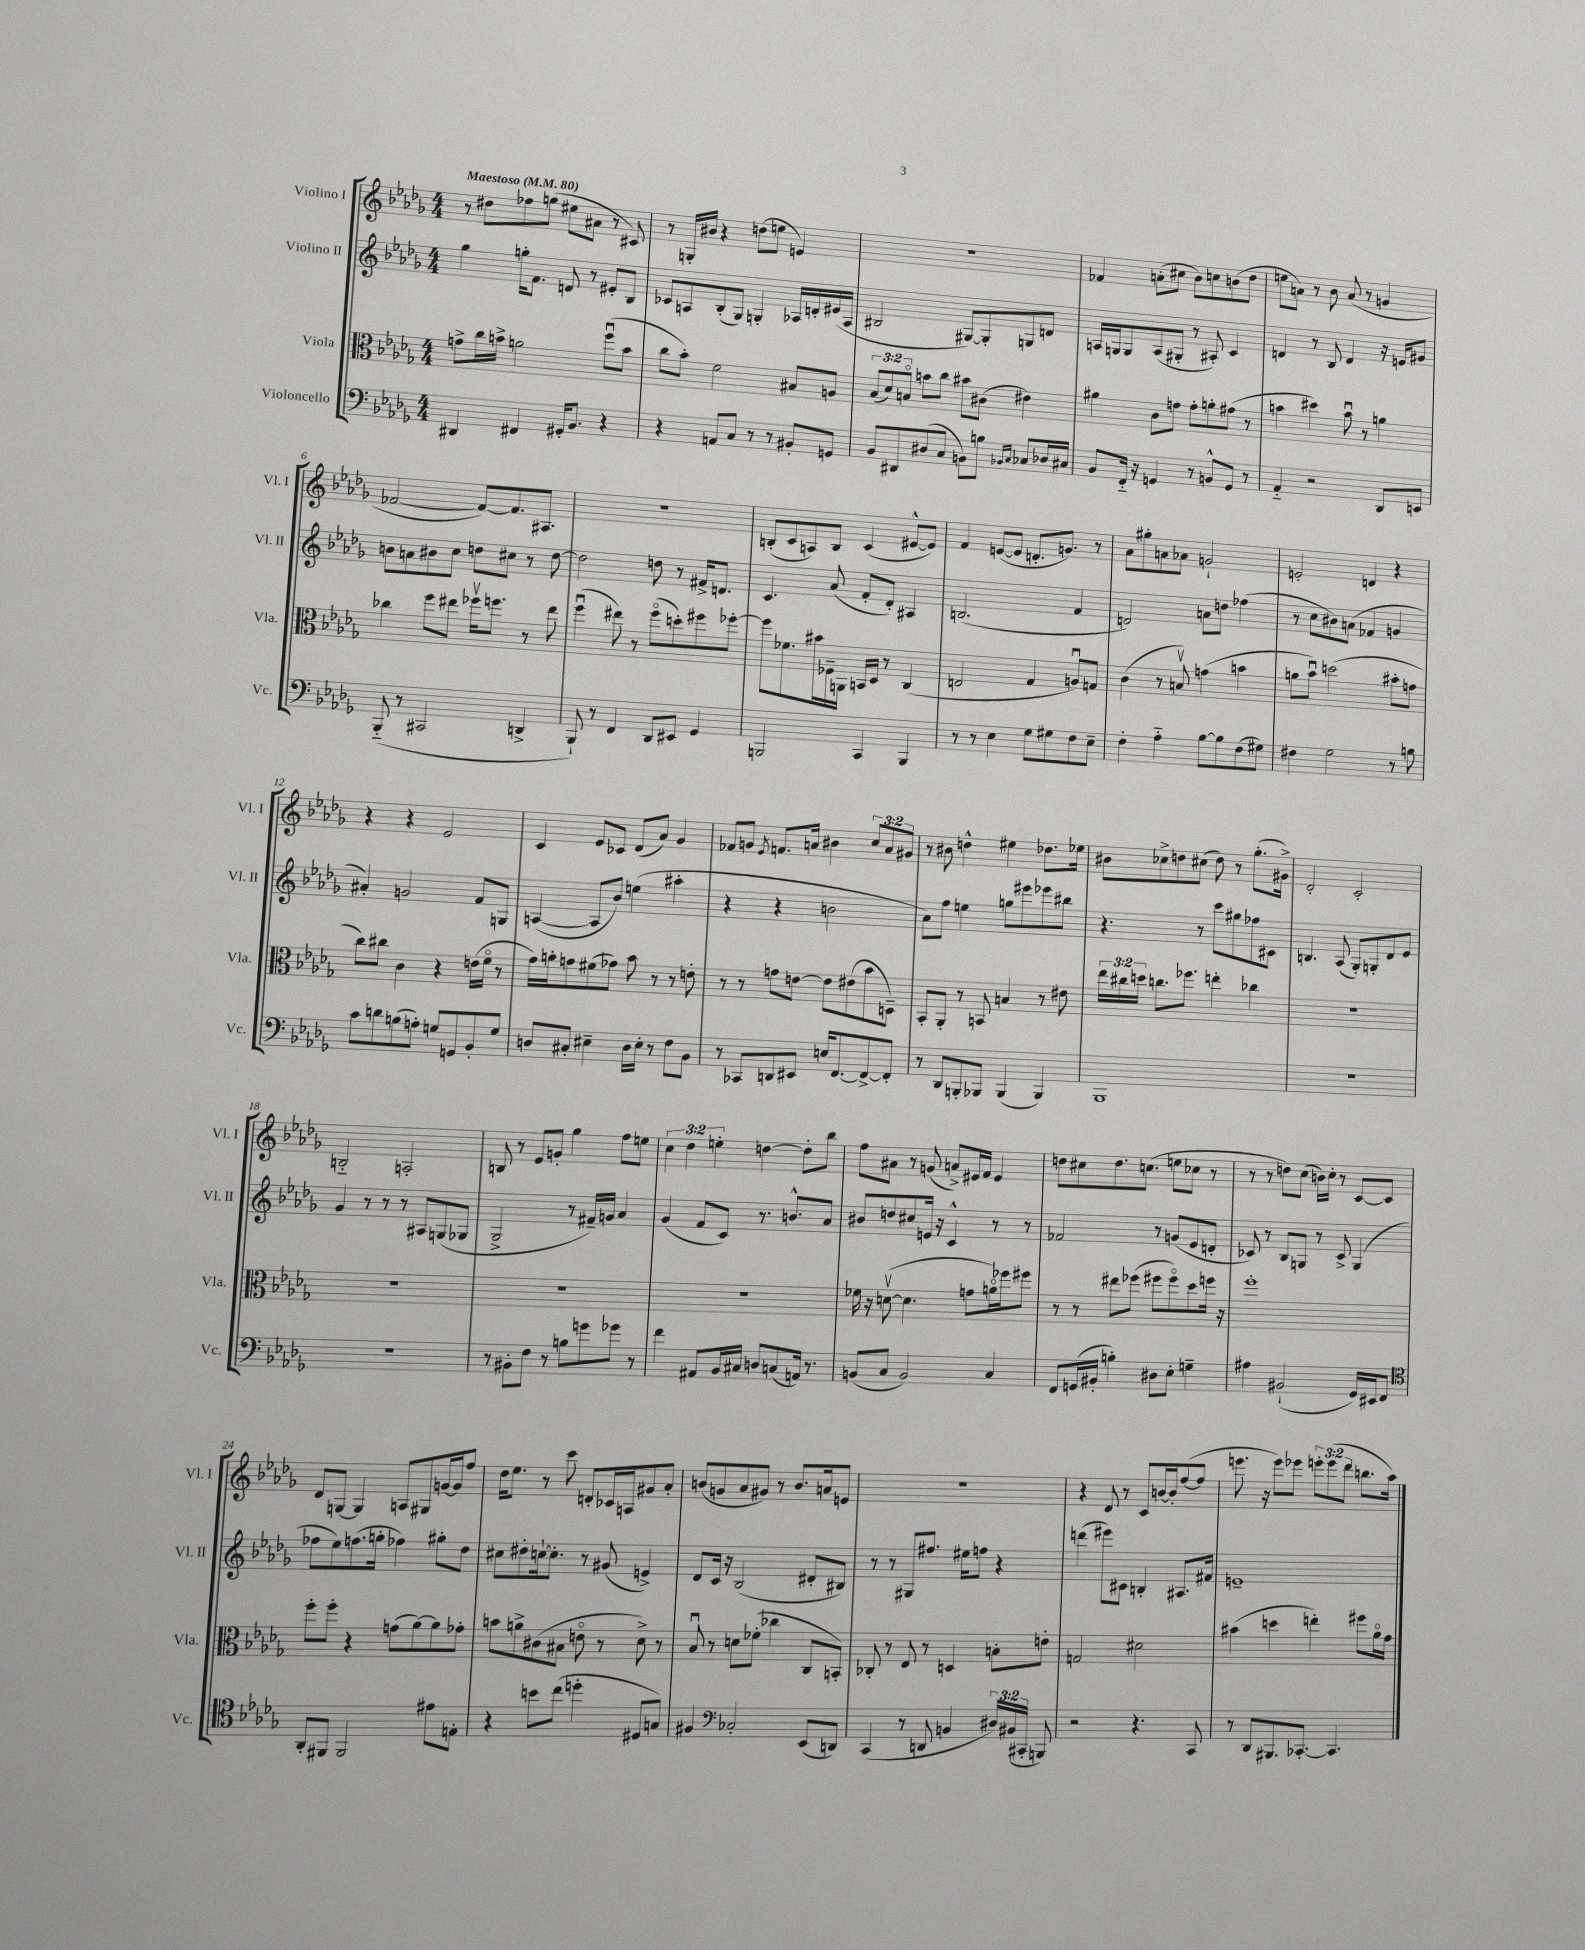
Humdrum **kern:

**kern	**kern	**kern	**kern
*staff4	*staff3	*staff2	*staff1
*clefF4	*clefC3	*clefG2	*clefG2
*k[b-e-a-d-g-]	*k[b-e-a-d-g-]	*k[b-e-a-d-g-]	*k[b-e-a-d-g-]
*M4/4	*M4/4	*M4/4	*M4/4
*MM80	*MM80	*MM80	*MM80
4DD#	8g^	4gg-	8r
.	16cc	.	8dd#
.	16b^	.	.
4FF#	2a	16gg'	8ff-
.	.	8.f	.
.	.	.	(8gg
16GG#'	.	8d	8ee#
8.BB-	.	.	.
.	.	8r	8a#
4r	(8ffu	8e#'	8r
.	8b	8B-	8c#)
=	=	=	=
4r	8cc	8c-	8r
.	8b-')	8A	16G'
.	.	.	16b#
8AA	2f	(8B-'	4r
8C	.	8G-)	.
8r	.	4G'	(8dd
8r	.	.	8ee
8BB#'	8B#	16A-	4e)
.	.	16d'	.
8GG	8A	(16e#	.
.	.	16A-	.
=	=	=	=
8BB-	(12B-	2B#	1r
.	12d-)	.	.
8DD#	.	.	.
.	12Bo	.	.
(8D#	8b	.	.
8C	8cc	.	.
8BB)	8b#	[8G#)	.
8B	(8c#	8G#']	.
16qqBB-	.	.	.
16qqC	.	.	.
8C-	4e#)	8G	.
16D-	.	8d	.
16C#	.	.	.
=	=	=	=
8BB-	4a#	16A	4f-
.	.	16G	.
16FF'~	.	8G	.
16r	.	.	.
4GG	8c	(8A	(8a'
.	8g	8G#'	8cc#
8r	8g'	8r	8b-)
8BB^^	8a'	8A#')	8cc
8GG	(8g#	4c	(8b
8r	8r	.	8dd-
=	=	=	=
4AA-'~	4b	4d	8ee
.	.	.	8a)
2r	4dd#)	8r	8r
.	.	8B-	8b-
.	8bu	4d	(8a
.	8r	.	8r
8DD-	4a	16r	4g
.	.	16e	.
8EE	.	8g#	.
=	=	=	=
(8BBB-'~	4cc-	8b	[2f-
8r	.	8a	.
2CC#	8ff	8b#	.
.	8ee#	8cc	.
.	16ff-v	8dd	8f-_)
.	8.ff	.	.
.	.	8cc#	8.f-]
4DD^	8r	8r	.
.	.	.	8.A#
.	8ee#	[8dd	.
=	=	=	=
8BBB-`)	(4ffu	2dd]	1r
8r	.	.	.
4FF	8ee#)	.	.
.	8r	.	.
8DD-	(8ffo	8dd	.
8EE#	8dd')	8r	.
4GG-	8ff#	16f#^	.
.	.	8.d	.
.	[8ff-'	.	.
=	=	=	=
2BBB	8ff-]	4.c	(8B'
.	8.f-	.	8c
.	.	.	8A)
.	16b#	.	.
.	16F-~	(8a-	8B
.	16AA	.	.
4CC	16BB	8f'	(4c
.	16D-	.	.
.	8r	8d-')	.
4BBB	(4C	4A#	[8e#^^
.	.	.	8e#])
=	=	=	=
8r	2E	(2.B	4f
8r	.	.	.
4E-	.	.	([8e
.	.	.	8e]
8G-	4G-	.	8.d'
8G#	.	.	.
.	.	.	8.g)
8F	8Au)	4f	.
8E-~	8G	.	8r
=	=	=	=
4F'	(4c	2d)	8a-
.	.	.	8gg#'
4A-'~	8r	.	8a
.	8Bv)	.	8a-
[8B-	(4g	8a	2g`
8B-]	.	8dd	.
(8F	4b	(4ff-	.
8G#)	.	.	.
=	=	=	=
4F#	8a	8r	2e'
.	8b-u)	8cc	.
2G-	(2dd	8b#)	.
.	.	(8a	.
.	.	4f-	4d
8r	8b#'	4g	4r
8B	8g	.	.
=	=	=	=
8c	8cc)	4a#')	4r
8d	8cc#	.	.
(8B	4c	2g	4r
8A')	.	.	.
8G	4r	.	2e-
8GG	.	.	.
8BB-'	(16e	8f	.
.	16fo	.	.
8G	8r	8G	.
=	=	=	=
8D	16g-)	([4A	4c
.	16a'	.	.
8C#'	8g	.	.
4E#~	(8f#	8A]	8e-
.	8g-)	8b-)	8c-
16D	8b-	(4ee	(8d-
16E#'	.	.	.
8r	8r	.	8a-)
8F	8r	4aa#'	4g-
8BB-	8e'	.	.
=	=	=	=
8r	8r	4r	8f-
8CC-	8r	.	8g
.	.	.	8qe-
8DD	8g	4r	8.f
8EE#	[8e	.	.
.	.	.	16a
16E	8e]	2b	4b#
[8.FF	.	.	.
.	(8e#	.	.
8FF^_	8b-	.	12cc
.	.	.	12a
8FF']	8D~)	.	.
.	.	.	12g#
=	=	=	=
8r	8BB-'	8a-)	8r
8DD-	8AA-'	8ff	8b#
8BBB'	8r	4ee	4dd^^
8BBB-	8BB	.	.
(4BBB-	4B	8gg	4ee#
.	.	8eee#	.
4BBB-)	8r	8eee-	8.dd-
.	8e#	8bb#	.
.	.	.	16ee-
=	=	=	=
1BBB-	24ee-	4.r	8b#
.	24cc#	.	.
.	24dd	.	.
.	8.cc	.	8cc-^
.	.	.	8dd
.	8.ff-	.	.
.	.	8r	(8cc#
.	4ee'	8ccc	8dd)
.	.	8gg#	8r
.	4cc-	8ff-	(8.gg-'
.	.	8c#	.
.	.	.	16g#^)
=	=	=	=
1r	1r	4.B	2d-'
.	.	(8A-	.
.	.	8G-')	2c'
.	.	8G'	.
.	.	8d-	.
.	.	8e-	.
=	=	=	=
1r	1r	4g-	2B'~
.	.	8r	.
.	.	8r	.
.	.	8r	2A'
.	.	8A#	.
.	.	(8G	.
.	.	8G-	.
=	=	=	=
8r	1r	2G-^	8B
8BB#'	.	.	8r
8F	.	.	8e-
8r	.	.	8g'
8B	.	8r	4gg-
8g	.	16f#~)	.
.	.	16g	.
8g-	.	4a-	8ff
8r	.	.	8ee
=	=	=	=
4f	1r	(4g-	6cc
.	.	.	6dd-
8AA#	.	8f	.
.	.	.	6ee'
16BB-	.	8c)	.
16C#	.	.	.
8D	.	8.r	[4dd
(8C	.	.	.
.	.	8.b^^	.
16AA)	.	.	8dd']
8.r	.	.	.
.	.	8a-	8bb-
=	=	=	=
(8BB	16f-	8b#	8ff
.	16r	.	.
8C	([8dv	8dd	8a#
2BB)	4.d]	8cc#	8r
.	.	16e	(8g
.	.	16r	.
.	.	4c^^	8a^)
.	8g	.	16e#
.	.	.	16f
4C	16ao)	8r	4e#
.	16ff-	.	.
.	8ff#	8r	.
=	=	=	=
8FF	8r	2f-	8dd
(16GG	8r	.	8cc#
16BB#'	.	.	.
4B')	8ee#	.	8.dd
.	(8ff-	.	.
.	.	.	(8.cc
8D#	8ff#	8r	.
8E-'	8ff#o)	(8g	8ee
4G~	8dd-	8e-	8cc-
.	16ff	8d'	8r
.	16r	.	.
=	=	=	=
4A#	1ff'	8c-)	8r
.	.	8r	8r
(2BB#`	.	8B-	8dd)
.	.	8G	(8cc
.	.	8r	16b)
.	.	.	16cc'
.	.	8c-^	8r
16GG-)	.	(4G	[8c
16EE#	.	.	.
8FF	.	.	8c]
=	=	=	=
*clefC4	*	*	*
8AA-'	8ff'	8ff-	8d-
8FF#	8ff'	8ee-)	[8G
2FF#	4r	(8.ff	4G]
.	.	16gg'	.
.	(8g	4ff-)	8A
.	[8a-)	.	8G#
8e#	8a-]	8gg#'	[16g
.	.	.	16g]
8E'	8g-'	8dd-	8ff
=	=	=	=
4r	8b	8cc#	16dd-
.	.	.	8.ee-
.	8a^	8dd#'	.
8b	(8c#	[16cc`	8r
.	.	8.cc']	.
(8cc	8B#	.	8ccc
4dd'	8eo	8r	8d'
.	8r	(8g#	16c-
.	.	.	16A
8D#	8d-^)	4e^)	8g#
8G)	8r	.	8a-'
=	=	=	=
4F#	8B-u	8d-	(8b
.	8r	16c	8g
.	.	16r	.
*clefF4	*	*	*
2C-'	8d	(2B-	8a-
.	(8f-'	.	8g#)
.	4cc-	.	8r
.	.	.	8.b
(8EE-	8C	8d#'	.
.	.	.	16a
8DD)	8BB')	8B#)	8e
=	=	=	=
(4CC	8C-'	8r	1r
.	8r	8r	.
8r	8E-	8G#	.
8DD	8r	8.ff#	.
4BB	4D	.	.
.	.	16ee#	.
.	.	8ff	.
24D#)	8B'	4r	.
(24BB#	.	.	.
24CC#'	.	.	.
8BBB)	8e'	.	.
=	=	=	=
2r	2G	(4ddd	4r
.	.	8eee#)	8d-
.	.	8c#	8r
4.r	2d#	4B'	8c
.	.	.	[16b
.	.	.	16b']
.	.	8.A#	([8ff
8CC	.	.	8ff]
.	.	16f#	.
=	=	=	=
8r	(4b#	1e~	8.eee
8DD-	.	.	.
.	.	.	16r
8.BBB#	4dd	.	8eee)
.	.	.	8eee-
[8.CC-'	.	.	.
.	4ee')	.	12eee'
.	.	.	(12eee
4.CC-]	.	.	.
.	.	.	12ddd-
.	8ff#	.	8.bb
.	16a-o	.	.
.	16g-	.	16aa-)
==	==	==	==
*-	*-	*-	*-
